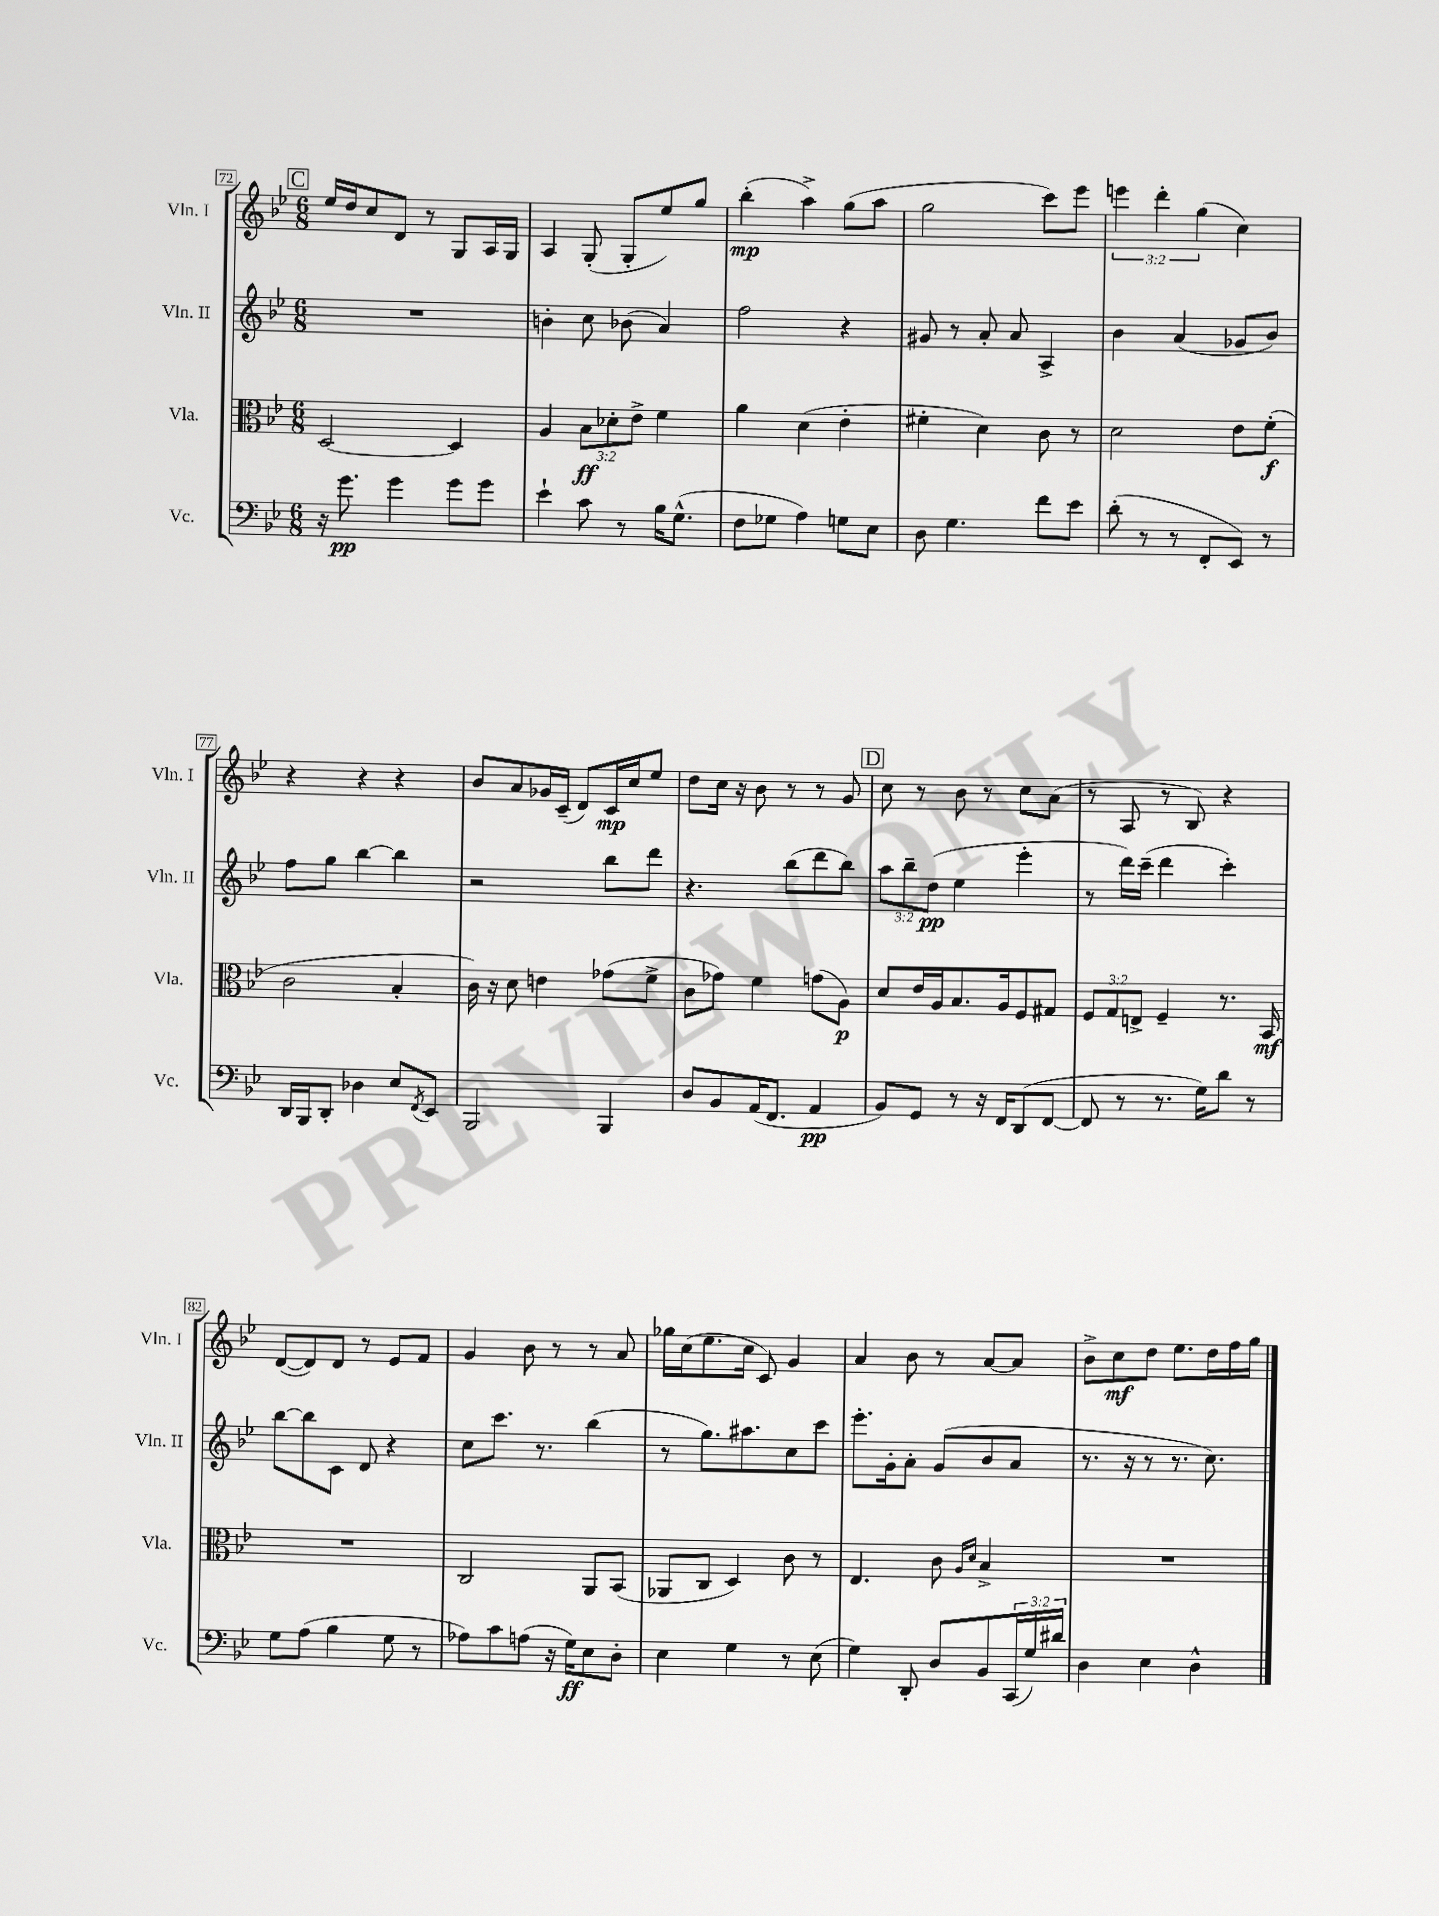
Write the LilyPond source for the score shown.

<<
\new StaffGroup <<
\new Staff = "s0" \with { instrumentName = "Vln. I" shortInstrumentName = "Vln. I" } {
    \clef treble \key bes \major \numericTimeSignature \time 6/8 \override Staff.TupletNumber.text = #tuplet-number::calc-fraction-text
    \mark \markup { \box "C" } ees''16 d''16 c''8 d'8 r8 g8 a16 g16 |
    a4 g8-.( g8-. ees''8) g''8 |
    bes''4-.\mp( a''4->) g''8( a''8 |
    g''2 c'''8) ees'''8 |
    \tuplet 3/2 { e'''4 d'''4-. g''4( } c''4) |
    r4 r4 r4 |
    bes'8 a'8 ges'16 c'16--( d'8) c'16\mp c''16 ees''8 |
    d''8 c''16 r16 bes'8 r8 r8 g'8 |
    \mark \markup { \box "D" } c''8 r8 bes'8 r8 c''8 a'8( |
    r8 a8 r8 bes8) r4 |
    d'8~( d'8) d'8 r8 ees'8 f'8 |
    g'4 bes'8 r8 r8 a'8 |
    ges''16 c''16( ees''8. c''16 c'8) g'4 |
    a'4 bes'8 r8 a'8~ a'8 |
    bes'8-> c''8\mf d''8 ees''8. d''16 f''16 g''16 \bar "|." |
}
\new Staff = "s1" \with { instrumentName = "Vln. II" shortInstrumentName = "Vln. II" } {
    \clef treble \key bes \major \numericTimeSignature \time 6/8 \override Staff.TupletNumber.text = #tuplet-number::calc-fraction-text
    \mark \markup { \box "C" } R2. |
    b'4-. c''8 bes'8( a'4) |
    f''2 r4 |
    gis'8 r8 a'8-. a'8 a4-> |
    bes'4 a'4( ges'8 bes'8) |
    f''8 g''8 bes''4~ bes''4 |
    r2 bes''8 d'''8 |
    r4. bes''8( d'''8 bes''8) |
    \mark \markup { \box "D" } \tuplet 3/2 { a''8 bes''8-- d''8\pp( } ees''4 ees'''4-. |
    r8 d'''16) c'''16--( d'''4 c'''4-.) |
    bes''8~ bes''8 c'8 d'8 r4 |
    c''8 c'''8. r8. bes''4( |
    r8 g''8.) ais''8. c''8 c'''8 |
    ees'''8.-. g'16-. a'8-. g'8( bes'8 a'8 |
    r8. r16 r8 r8. c''8.) \bar "|." |
}
\new Staff = "s2" \with { instrumentName = "Vla." shortInstrumentName = "Vla." } {
    \clef alto \key bes \major \numericTimeSignature \time 6/8 \override Staff.TupletNumber.text = #tuplet-number::calc-fraction-text
    \mark \markup { \box "C" } d2~ d4 |
    a4 \tuplet 3/2 { bes8\ff des'8-. ees'8-> } f'4 |
    a'4 d'4( ees'4-. |
    fis'4-. d'4) c'8 r8 |
    d'2 ees'8 f'8-.\f( |
    c'2 bes4-. |
    c'16) r16 d'8 e'4 ges'8( f'8-> |
    c'8 ges'8) f'4 g'8( a8\p) |
    \mark \markup { \box "D" } d'8 ees'16 a16 bes8. a16 f8 gis8 |
    \tuplet 3/2 { f8 g8 e8-> } f4-- r8. bes,16\mf |
    R2. |
    c2 a,8 bes,8( |
    aes,8 c8 d4) c'8 r8 |
    ees4. c'8 \grace { a16 d'16 } bes4-> |
    R2. \bar "|." |
}
\new Staff = "s3" \with { instrumentName = "Vc." shortInstrumentName = "Vc." } {
    \clef bass \key bes \major \numericTimeSignature \time 6/8 \override Staff.TupletNumber.text = #tuplet-number::calc-fraction-text
    \mark \markup { \box "C" } r16 g'8.\pp g'4 g'8 g'8 |
    ees'4-! c'8 r8 bes16 g8.-^( |
    f8 ges8 a4) g8 ees8 |
    d8 g4. f'8 ees'8 |
    d'8-.( r8 r8 f,8-. ees,8) r8 |
    d,16 bes,,16 d,8-. des4 ees8 \acciaccatura { f,8 } ees,8 |
    bes,,2 bes,,4 |
    d8 bes,8 a,16( f,8. a,4\pp |
    \mark \markup { \box "D" } bes,8) g,8 r8 r16 f,16 d,8( f,8~ |
    f,8 r8 r8. g16) d'8 r8 |
    g8 a8( bes4 g8 r8 |
    aes8) c'8 a8( r16 g16\ff) ees8 d8-. |
    ees4 g4 r8 ees8( |
    g4) d,8-. d8 bes,8 \tuplet 3/2 { c,16( g16) dis'16 } |
    d4 ees4 d4-^ \bar "|." |
}
>>
>>
\layout { \context { \Score currentBarNumber = #72 \override BarNumber.stencil = #(make-stencil-boxer 0.1 0.3 ly:text-interface::print) } }
